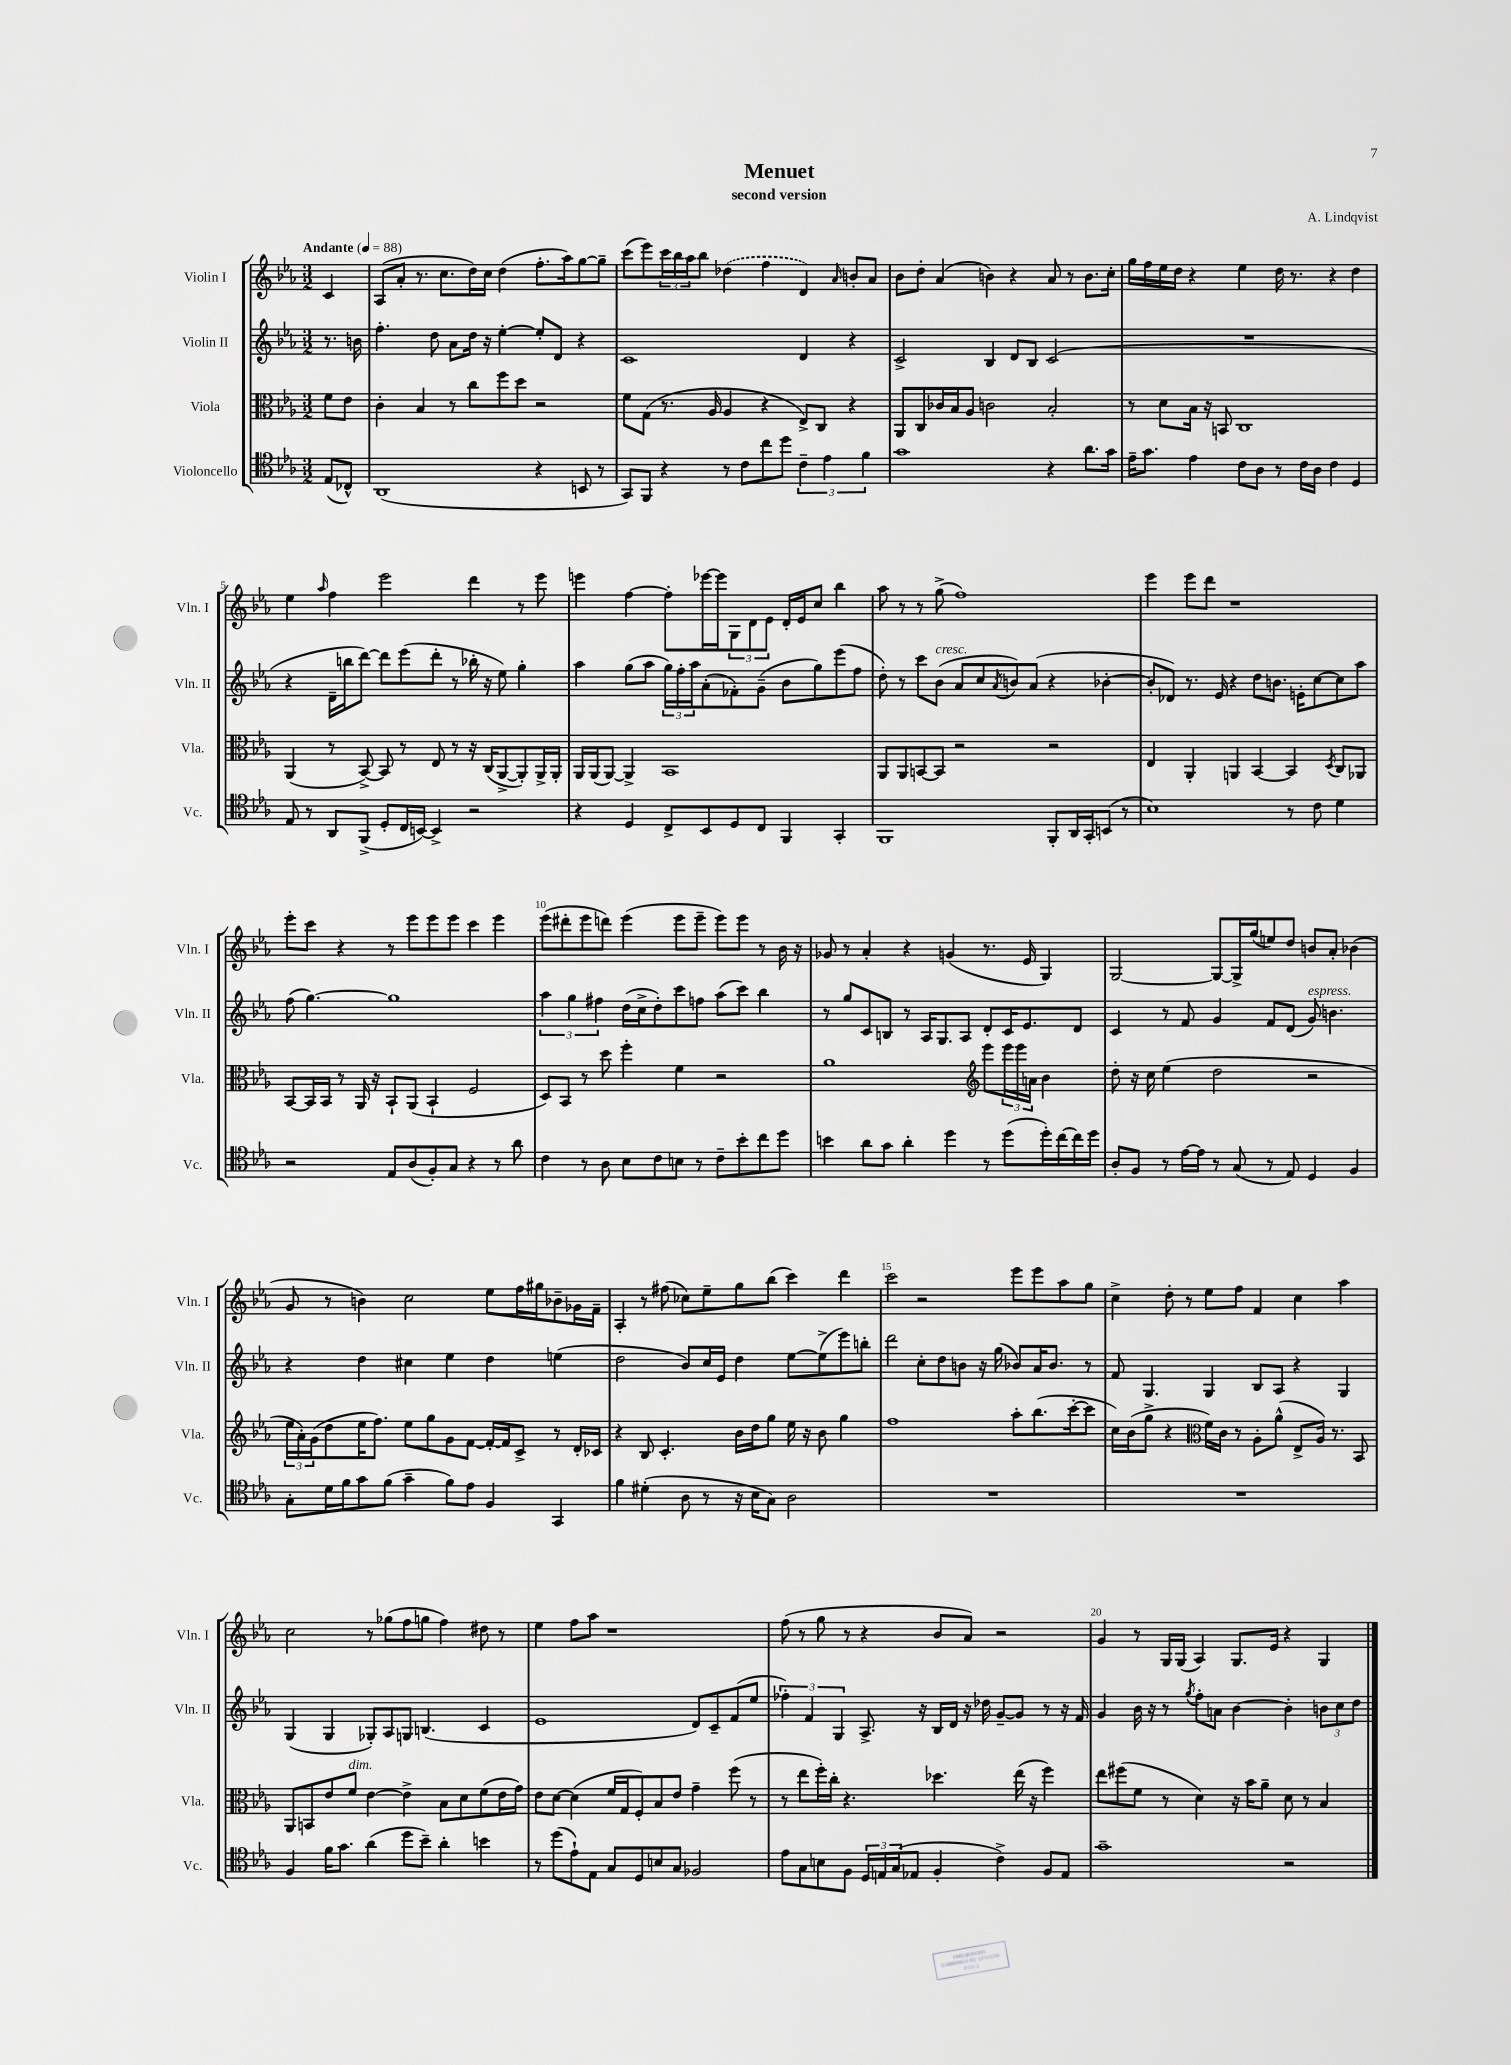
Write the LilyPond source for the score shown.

\header { title = "Menuet" composer = "A. Lindqvist" subtitle = "second version" }
<<
\new StaffGroup <<
\new Staff = "s0" \with { instrumentName = "Violin I" shortInstrumentName = "Vln. I" } {
    \clef treble \key ees \major \numericTimeSignature \time 3/2 \partial 4 \tempo "Andante" 4 = 88
    c'4 |
    aes8( aes'8-. r8. c''8. d''16) c''16 d''4( f''8.-. aes''16) g''8~ g''8-- |
    c'''8( ees'''8) \tuplet 3/2 { c'''16 bes''16 aes''16 } bes''8 \once \slurDashed des''4( f''4 d'4) \grace { aes'16 } b'8-. aes'8 |
    bes'8 d''8-. aes'4( b'4) r4 aes'8 r8 b'8. c''16-. |
    g''16 f''16 ees''16 d''16 r4 ees''4 d''16 r8. r4 d''4 |
    ees''4 \grace { aes''16 } f''4 ees'''2 d'''4 r8 ees'''8 |
    e'''4 f''4~ f''8-. ees'''16~ ees'''16 \tuplet 3/2 { g8 d'8 ees'8 } d'16-. ees'16 c''8 bes''4 |
    aes''8 r8 r8 g''8->( f''1) |
    ees'''4 ees'''8 d'''8 r1 |
    ees'''8-. c'''8 r4 r8 ees'''8 ees'''8 ees'''8 c'''4 ees'''4 |
    ees'''8( dis'''8-. ees'''8 d'''8) ees'''4( ees'''8 ees'''8-- ees'''8) ees'''8 r8 bes'16 r16 |
    ges'8 r8 aes'4-. r4 g'4( r8. ees'16 g4) |
    g2~ g8~ g16-> g''16( e''8) d''8 b'8 aes'8-. bes'4( |
    g'8 r8 b'4) c''2 ees''8 f''16 gis''16 bes'8-- ges'16 f'16-- |
    aes4-. r8 fis''8( ces''8) ees''8-- g''8 bes''8( c'''4) d'''4 |
    c'''2 r2 ees'''8 ees'''8 aes''8 g''8 |
    c''4-> d''8-. r8 ees''8 f''8 f'4 c''4 aes''4 |
    c''2 r8 ges''8( f''8 g''8 f''4) dis''8 r8 |
    ees''4 f''8 aes''8 r1 |
    f''8( r8 g''8 r8 r4 bes'8 aes'8) r2 |
    g'4 r8 g16 g16( aes4) g8. ees'16 r4 g4 \bar "|." |
}
\new Staff = "s1" \with { instrumentName = "Violin II" shortInstrumentName = "Vln. II" } {
    \clef treble \key ees \major \numericTimeSignature \time 3/2 \partial 4
    r8. b'16 |
    f''4.-. d''8 aes'8 d''16 r16 ees''4~-. ees''8-. d'8 r4 |
    c'1 d'4 r4 |
    c'2-> bes4 d'8 bes8 c'2( |
    R1. |
    r4 d'16-- b''16 d'''8~) d'''8 ees'''8( d'''8-. r8 bes''16-. r16 ees''8) g''4-. |
    aes''4 g''8( aes''8 \tuplet 3/2 { g''16) f''16-. aes''16 } aes'8-.( fes'8-.) g'8--( bes'8 g''8) ees'''8( f''8 |
    d''8-.) r8 c'''8 bes'8^\markup { \italic "cresc." }( aes'8 c''8 \acciaccatura { aes'8 } b'8) aes'8( r4 bes'4~-. |
    bes'8-. des'8) r8. ees'16 r4 d''8 b'8. e'16-. c''8~ c''8 aes''8 |
    f''8( g''4.~) g''1 |
    \tuplet 3/2 { aes''4 g''4 fis''4 } d''16( c''16-> d''8-.) c'''8 f''8 aes''8( c'''8) bes''4 |
    r8 g''8 c'8 b8 r8 aes16 g8. aes8 d'8-. c'16 ees'8. d'8 |
    c'4 r8 f'8 g'4 f'8 d'8( g'8^\markup { \italic "espress." }) b'4. |
    r4 d''4 cis''4 ees''4 d''4 e''4( |
    d''2 bes'8) c''16 ees'16 d''4 ees''8~ ees''8->( ees'''8) b''8-. |
    d'''2 c''8-. d''8 b'8 r16 g''16( bes'8) aes'16 bes'8. r8 |
    f'8 g4. g4 bes8 aes8 r4 g4 |
    g4( g4 ges8-.) aes8 g8 b4.( c'4 |
    ees'1 d'8) c'8-- f'8( ees''8 |
    \tuplet 3/2 { fes''4-.) f'4 g4 } aes8.-> r16 bes16 d'16 r16 des''16 g'8~-- g'8 r8 r16 f'16 |
    g'4 bes'16 r16 r8 \acciaccatura { g''8 } f''8-. a'8 bes'4~ bes'4-. \tuplet 3/2 { b'8 c''8 d''8 } \bar "|." |
}
\new Staff = "s2" \with { instrumentName = "Viola" shortInstrumentName = "Vla." } {
    \clef alto \key ees \major \numericTimeSignature \time 3/2 \partial 4
    f'8 ees'8 |
    c'4-. bes4 r8 c''8 f''8 d''8 r2 |
    f'8 g8( r8. aes16 aes4 r4 ees8->) c8 r4 |
    aes,8 c8 ces'16 bes16 aes8 c'2 bes2-. |
    r8 d'8 bes16 r16 b,8 c1 |
    aes,4( r8 bes,8~->) bes,8 r8 ees8 r8 r16 c16( aes,8~-> aes,8-.) aes,16-> aes,16-. |
    aes,16 aes,16( aes,8~) aes,4-> bes,1 |
    aes,8 aes,8 b,8~ b,8 r2 r2 |
    ees4 aes,4-. a,4 bes,4~ bes,4 \acciaccatura { d8 } c8 aes,8 |
    bes,8~ bes,16 bes,16 r8 aes,16 r16 bes,8-! aes,8( bes,4-! f2 |
    d8) bes,8 r8 d''8 f''4-. f'4 r2 |
    aes'1 \clef treble ees'''8 \tuplet 3/2 { ees'''16 ees'''16 a'16 } bes'4 |
    d''8-. r16 c''16 ees''4( d''2 r2 |
    \tuplet 3/2 { ees''16 aes'16-.) g'16( } d''8 ees''16 f''8.) ees''8 g''8 g'8 f'8~ f'16~-. f'16 c'8-> r8 d'16-. ces'16 |
    r4 bes8 c'4.-. bes'16 d''16 g''8 ees''16 r16 bes'8 g''4 |
    f''1 aes''8-. bes''8.( c'''16~-. c'''8 |
    c''16) bes'16( g''8-> r4 \clef alto f'16) c'16 r8 aes8-. aes'8-^( ees8-> aes16) r8. bes,8 |
    aes,8 b,8 ees'8 f'8^\markup { \italic "dim." } ees'4~ ees'4-> bes8 d'8 f'8( ees'16 g'16) |
    ees'8 d'8~ d'4( f'16 g16 f8-.) bes8 ees'8 g'4-- f''8( r8 |
    r8 ees''8 f''16-.) c''16-. r4. des''4. ees''16( r16 f''4) |
    ees''8 fis''8( f'8 r8 d'4) r16 bes'16 aes'8-- d'8 r8 bes4 \bar "|." |
}
\new Staff = "s3" \with { instrumentName = "Violoncello" shortInstrumentName = "Vc." } {
    \clef tenor \key ees \major \numericTimeSignature \time 3/2 \partial 4
    ees8( ces8-^) |
    aes,1( r4 b,8 r8 |
    g,8) f,8 r4 r8 c'8 c''8 d''8 \tuplet 3/2 { c'4-- ees'4 f'4 } |
    g'1 r4 aes'8. g'16 |
    ees'16-- g'8. ees'4 c'8 aes8 r8 c'16 aes16 c'4 d4 |
    ees8 r8 aes,8 f,8->( d8-. c16 b,16~) b,4-> r2 |
    r4 d4 c8-> bes,8 d8 c8 f,4 g,4-. |
    f,1 f,8-. aes,16 g,16-. b,8( r8 |
    bes1) r8 c'8 d'4 |
    r2 ees8 aes8( f8-.) g8 r4 r8 aes'8 |
    c'4 r8 aes8 bes8 c'8 b8 r8 c'8-- bes'8-. c''8 d''8 |
    b'4 aes'8 g'8 aes'4-. d''4 r8 d''8( d''16-.) c''16~ c''16 d''16 |
    aes8-. f8 r8 ees'16~ ees'16 r8 g8( r8 ees8) d4 f4 |
    g8-. d'16 f'16 g'8 f'8( g'4-- f'8) ees'8 f4 g,4 |
    f'4 dis'4-.( aes8 r8 r16 bes16 g8) aes2 |
    R1. |
    R1. |
    f4 f'16 g'8. aes'4( d''8 bes'8--) aes'4-. b'4 |
    r8 d''8( ees'8-!) ees8 g8 d8 b8 g8 fes2 |
    ees'8 g8 b8 f8 \tuplet 3/2 { d16 e16 g16( } ees8 f4-. c'4->) f8 ees8 |
    g'1-- r2 \bar "|." |
}
>>
>>
\layout { \context { \Score \override BarNumber.break-visibility = ##(#f #t #t) barNumberVisibility = #(every-nth-bar-number-visible 5) } }
